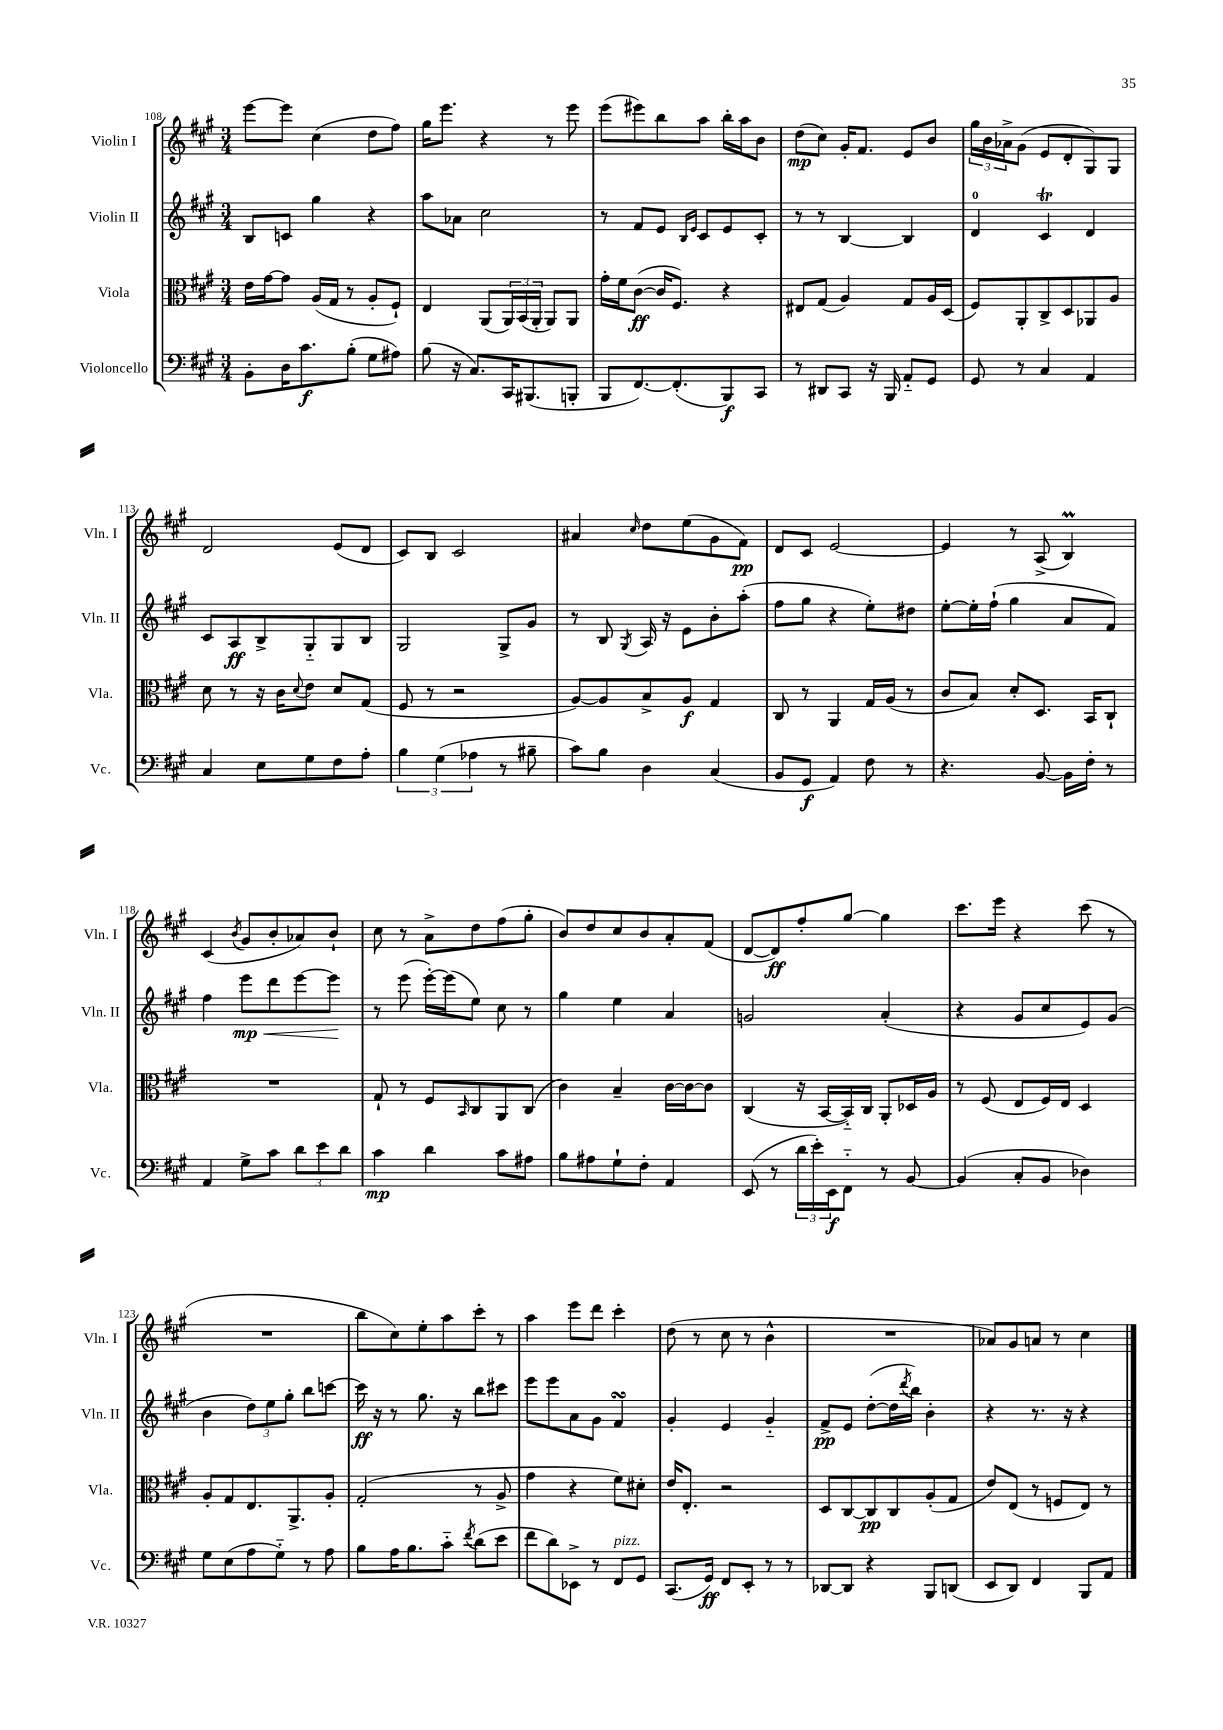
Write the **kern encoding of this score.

**kern	**kern	**kern	**kern
*staff4	*staff3	*staff2	*staff1
*clefF4	*clefC3	*clefG2	*clefG2
*k[f#c#g#]	*k[f#c#g#]	*k[f#c#g#]	*k[f#c#g#]
*M3/4	*M3/4	*M3/4	*M3/4
8BB'	16e	8B	[8eee
.	[16g#	.	.
16D	8g#]	8c	8eee]
8.c#	.	.	.
.	(16A	4gg#	(4cc#
.	16G#	.	.
(8B'	8r	.	.
8G#	8A'	4r	8dd
8A#)	8F#`)	.	8ff#)
=	=	=	=
(8B	4E	8aa	16gg#
.	.	.	8.eee
16r	.	8a-	.
8.C#)	.	.	.
.	(8AA	2cc#	4r
16CC#	24AA)	.	.
.	(24BB	.	.
(8.BBB#	.	.	.
.	24AA'	.	.
.	8AA)	.	8r
8BBB'	8AA	.	8eee
=	=	=	=
8BBB	16g#'	8r	(8eee
.	16f#	.	.
[8.FF#)	([8c#	8f#	8eee#)
.	16c#]	8e	8bb
(8.FF#']	8.F#)	.	.
.	.	16qqB	.
.	.	16qqe	.
.	.	8c#	8aa
8BBB)	4r	8e	16bb'
.	.	.	16aa
8CC#	.	8c#'	8b
=	=	=	=
8r	8E#	8r	(8dd
8DD#	(8G#	8r	8cc#)
8CC#	4A)	[4B	16g#'
.	.	.	8.f#
16r	.	.	.
16BBB	.	.	.
8AA'~	8G#	4B]	8e
8GG#	16A	.	8b
.	(16D	.	.
=	=	=	=
8GG#	8F#)	4d	24gg#
.	.	.	24b
.	.	.	24a-^
8r	8AA'	.	(8g#
4C#	8C#^	4c#	8e
.	8D	.	8d'
4AA	8AA-	4d	8G#)
.	8A	.	8G#
=	=	=	=
4C#	8d	8c#	2d
.	8r	8A	.
8E	16r	8B^	.
.	16c#	.	.
.	8qqd	.	.
8G#	8e	8G#'~	.
8F#	8d	8G#	(8e
8A'	(8G#	8B	8d
=	=	=	=
6B	8F#	2G#	8c#)
.	8r	.	8B
(6G#	.	.	.
.	2r	.	2c#
6A-	.	.	.
8r	.	8G#^	.
8B#~	.	8g#	.
=	=	=	=
8c#)	[8A)	8r	4a#
8B	8A]	8B	.
.	.	8qG#	16qqcc#
4D	8B^	16A	8dd
.	.	16r	.
.	8A	8e	(8ee
(4C#	4G#	8b'	8g#
.	.	(8aa'	8f#)
=	=	=	=
8BB	8C#	8ff#	8d
8GG#	8r	8gg#	8c#
4AA)	4AA	4r	[2e
8F#	16G#	8ee')	.
.	(16A	.	.
8r	8r	8dd#	.
=	=	=	=
4.r	8c#	[8ee'	4e]
.	8B)	16ee']	.
.	.	(16ff#`	.
.	8d'	4gg#	8r
[8BB	8.D	.	(8A^
16BB]	.	8a	4B)
16F#'	16BB	.	.
8r	8C#`	8f#)	.
=	=	=	=
4AA	2.r	4ff#	(4c#
.	.	.	8qb
8G#^	.	8eee	8g#
8c#	.	8ddd	8b'
12d	.	[8eee	8a-)
12e	.	.	.
.	.	8eee]	8b`
12d	.	.	.
=	=	=	=
4c#	8G#`	8r	8cc#
.	8r	(8eee	8r
4d	8F#	[16eee')	8a^
.	.	(16eee]	.
.	16qqBB	.	.
.	8C#	8ee)	8dd
8c#	8AA	8cc#	(8ff#
8A#	(8C#	8r	8gg#'
=	=	=	=
8B	4c#)	4gg#	8b)
8A#	.	.	8dd
8G#`	4B~	4ee	8cc#
8F#'	.	.	8b
4AA	[16c#	4a	8a'
.	16c#_	.	.
.	8c#]	.	(8f#
=	=	=	=
(8EE	(4C#	2g	[8d
8r	.	.	8d])
24d	16r	.	8ff#'
24e')	.	.	.
.	[16BB	.	.
24EE	.	.	.
8FF#'~	16BB'~])	.	[8gg#
.	16C#	.	.
8r	8AA'	(4a'	4gg#]
[8BB	16D-	.	.
.	16A	.	.
=	=	=	=
(4BB]	8r	4r	8.ccc#
.	(8F#	.	.
.	.	.	16eee
8C#'	8E	8g#	4r
8BB	16F#)	8cc#	.
.	16E	.	.
4D-)	4D	8e)	(8ccc#
.	.	(8g#	8r
=	=	=	=
8G#	8A'	4b	2.r
(8E	8G#	.	.
8A	8.E	12dd)	.
.	.	12ee	.
8G#'~)	.	.	.
.	.	12gg#'	.
.	8.AA^	.	.
8r	.	8bb	.
8A	8A'	[8ccc	.
=	=	=	=
8B	(2G#'	16ccc]	8bb
.	.	16r	.
16A	.	8r	8cc#)
8.B	.	.	.
.	.	8.gg#	8ee'
8c#'~	.	.	8aa
.	.	16r	.
8qf#	.	.	.
(8d	8r	8bb	8ccc#'
8e	8A^	8ccc#	8r
=	=	=	=
8f#	4g#	8eee	4aa
8d)	.	8eee	.
8EE-^	4r	8a	8eee
8r	.	8g#	8ddd
8FF#	8f#)	4f#	4ccc#'
8GG#	8d#'	.	.
=	=	=	=
(8.CC#	16e	4g#'	(8dd
.	8.E'	.	.
.	.	.	8r
16GG#)	.	.	.
8FF#	2r	4e	8cc#
8EE'	.	.	8r
8r	.	4g#'~	4b^^
8r	.	.	.
=	=	=	=
[8DD-	8D	8f#^	2.r
8DD-]	[8C#	8e	.
4r	8C#]	([8dd'	.
.	8C#	16dd]	.
.	.	8qddd	.
.	.	16bb)	.
8BBB	(8A'	4b'	.
(8DD	8G#	.	.
=	=	=	=
8EE	8e)	4r	8a-)
8DD)	(8E	.	8g#
4FF#	8r	8.r	8a
.	8F	.	8r
.	.	16r	.
8BBB	8E)	4r	4cc#
8AA	8r	.	.
==	==	==	==
*-	*-	*-	*-
